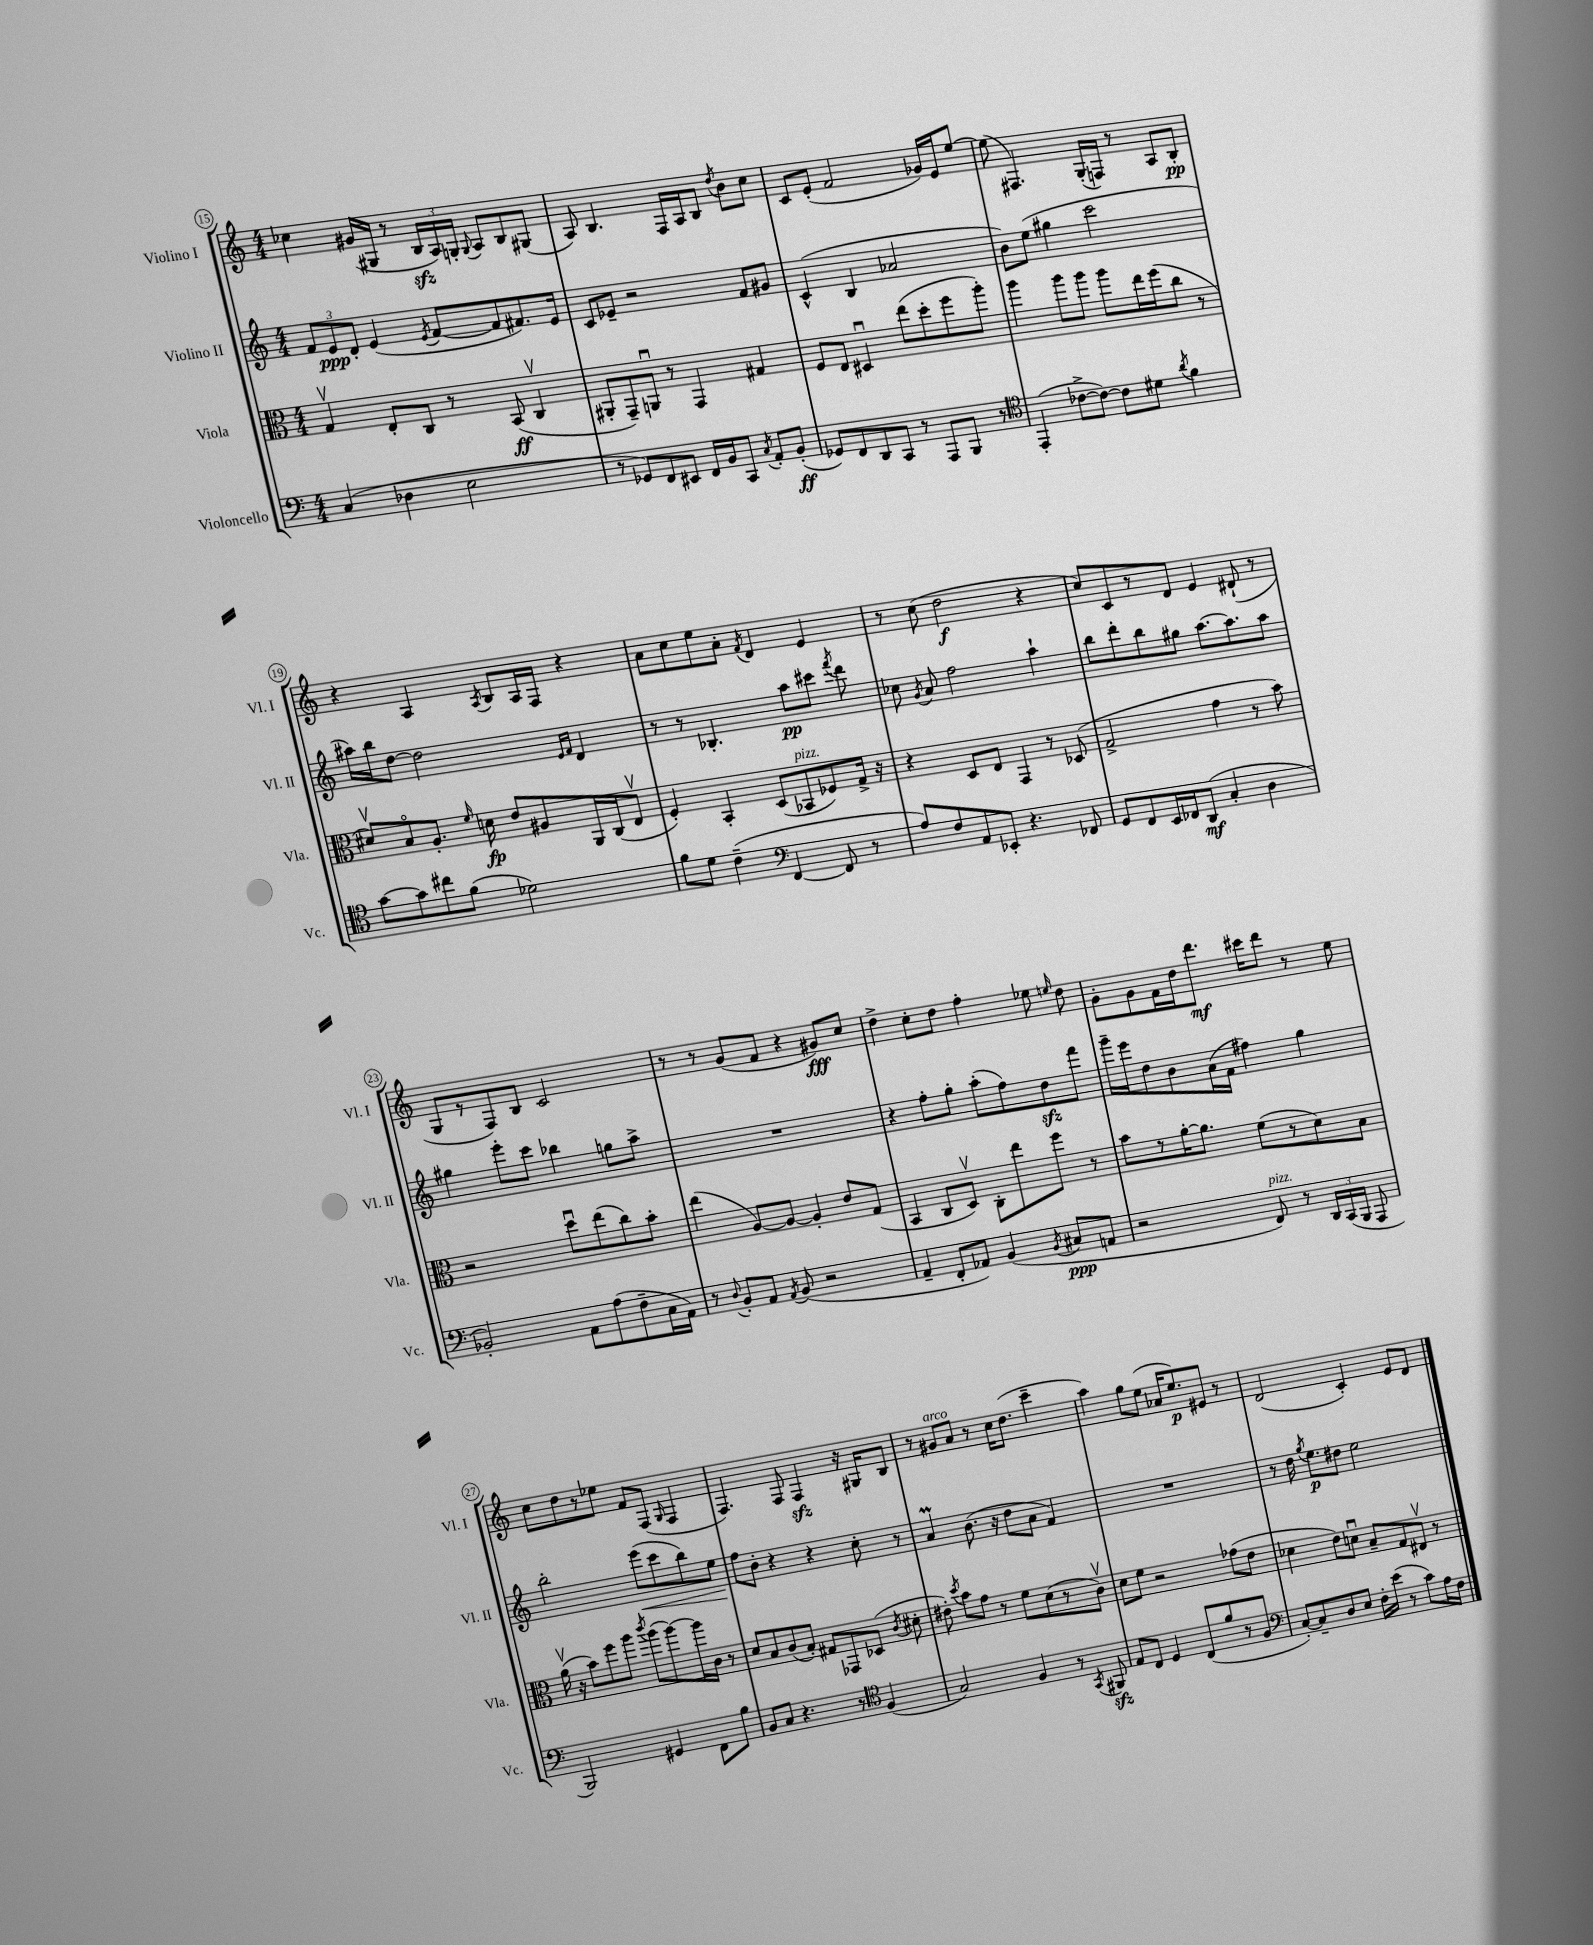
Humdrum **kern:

**kern	**kern	**kern	**kern
*staff4	*staff3	*staff2	*staff1
*clefF4	*clefC3	*clefG2	*clefG2
*k[]	*k[]	*k[]	*k[]
*M4/4	*M4/4	*M4/4	*M4/4
(4C/	4Gv/	12f/L	4cc-\
.	.	12e/	.
.	.	12d'/J	.
4D-\	8E'/L	(4e/	(16g#/LL
.	.	.	16G#/JJ
.	8C/J	.	8r
.	.	8qe/	.
2E\	8r	[8f/L	24B/LL
.	.	.	24A/)
.	.	.	24G'/JJ
.	.	.	8qqG/
.	(8BB/	8f/]	8A/L
.	4Cv/	8.f#/)	8B/
.	.	.	(8G#/J
.	.	16e/Jk	.
=	=	=	=
8r	8AA#'/L	8c/L	8A/)
8GG-/L)	8GG~/)	8e-~/J	4.B/
8FF/	8AAu/J	2r	.
8EE#/J	8r	.	.
16FF/LL	4GG/	.	16F/LL
16BB/J	.	.	16A/J
8CC/J	.	.	8B/J
8qC/	.	.	8qdd/
8AA'/L	4G#/	8f/L	8b\L
(8BB'/J	.	8g#/J	8cc\J
=	=	=	=
8GG-/L)	8F/L	(4c^^/	8c/L
8FF/	8E/J	.	(8e'/J
8DD/	4D#u/	4B/	2f/
8CC/J	.	.	.
8r	(8ee\L	2a-/	.
8AAA/L	8dd'\	.	.
8BBB/J	8ff\	.	16g-/LL)
.	.	.	16e/J
8r	8aa'\J)	.	[8ee/J
=	=	=	=
*clefC4	*	*	*
(4EE'/	4aa\	8b\L)	(8ee\]
.	.	(8ee\J	4.F#/)
[8c-^\L	8aa\L	4gg#\	.
8c-\_J)	8aa\J	.	.
8c-\]L	8aa\L	2ccc\	(16G'/LL
.	.	.	16F/JJ)
8d#\J	16ee\L	.	8r
.	(16ff\J	.	.
8qa/	.	.	.
4f\	8cc\J	.	8A/L
.	8r	.	8B'/J
=	=	=	=
[8g\L	8d#v/L)	16aa#\LL)	4r
.	.	16bb\J	.
8g\]	8Bo/	[8dd\J	.
8cc#\	8.A'/J	2dd\]	4A/
(8f\J	.	.	.
.	16qqf/	.	.
.	16d\	.	.
.	.	.	8qA/
2d-\)	8e/L	.	8B/L
.	8A#/	.	16A/L
.	.	.	16F/JJ
.	.	16qqe/LL	.
.	.	16qqf/JJ	.
.	16AA/L	4d/	4r
.	(16C/J	.	.
.	8Ev/J	.	.
=	=	=	=
8f\L	4F'/)	8r	8a\L
8d\J	.	8r	8cc\
(4c~\	4BB'/	4.B-'/	8ee\
.	.	.	8a'\J
*clefF4	*	*	*
.	.	.	8qf/
[4FF/	(8D/L	.	4d/
.	8BB-/	8aa\L	.
8FF/]	8F-/)	8ccc#\J	4e/
.	.	8qfff/	.
8r	16G^/Jk	8ddd\	.
.	16r	.	.
=	=	=	=
8A/L)	4r	8cc-\	8r
.	.	8qg/	.
8F/	.	8a/	(8cc\
8AA/	8D/L	2ff\	2dd\
8EE-'/J	8E/J	.	.
4.r	4GG/	.	.
.	8r	4aa`\	4r
8FF-/	(8D-/	.	.
=	=	=	=
8GG/L	2G^/	8bb\L	8cc/L)
8FF/	.	8ddd'\	8c/
16EE/L	.	8bb\	8r
16FF-/J	.	.	.
(8DD/J	.	8gg#\J	8d/J
4C'/	4g\	[8.aa\L	4e/
.	.	8.aa\]	.
4D\	8r	.	(8d#`/
.	8b\)	8aa\J	8r
=	=	=	=
2BB-'/)	2r	4gg#\	8G/L
.	.	.	8r
.	.	8eee'\L	8F/)
.	.	8ccc\J	8B/J
8AA\L	8ddu\L	4bb-\	2c/
(8A\	(8ee\	.	.
8F~\	8cc\)	8gg\L	.
16C\L	8b'\J	8aa^\J	.
16AA\JJ)	.	.	.
=	=	=	=
8r	(4ee\	1r	8r
8qqD/	.	.	.
8BB'/L	.	.	8r
8AA/J	[8A/L)	.	(8g/L
8qAA/	.	.	.
(8BB/	8A/_J	.	8f/J
2r	4A'/]	.	4r
.	8e/L	.	8g#/L)
.	(8G/J	.	8cc/J
=	=	=	=
4AA~/	4BB/	4r	4dd^\
8FF'/L	8C/L	8ff'\L	8cc'\L
8AA-/J)	8Dv/J)	8gg'\J	8dd\J
(4BB/	8C'\L	(8aa'\L	4ff'\
.	8ee\	8ff\)	.
8qBB/	.	.	.
8C#/L	8ff\J	8dd\	8ee-\
.	.	.	16qqee/
8AA/J	8r	8fff\J	8dd\
=	=	=	=
2r	8b\L	16ggg~\LL	8g'\L
.	.	16eee\J	.
.	8r	8dd\	8g\
.	[16a'\K	8b\	16f\L
.	8.a\]J	.	16dd\J
.	.	(16a\L	8.ddd\J
.	.	16f\JJ	.
8FF/)	(8f\L	4ff#\)	.
.	.	.	16ccc#\LK
8r	8r	.	8ddd\J
24DD/LL	8d\)	4gg\	8r
(24CC/	.	.	.
24BBB/JJ	.	.	.
8AAA/	8B\J	.	8ee\
=	=	=	=
2BBB/)	(16av\	2bb'\	8cc\L
.	16r	.	.
.	8b\L)	.	8dd\
.	8ff\	.	8r
.	8aa\J	.	8ee-\J
.	8qccc/	.	.
4GG#/	(8aa\L	(8eee\L	8f/L
.	[8aa\)	8ccc\	(8F/J
.	.	.	16qqG/
8FF\L	16aa\]L	8bb\)	4F/
.	16c\JJ	.	.
8B\J	8r	8ee\J	.
=	=	=	=
8BB/L	8d/L	8ff\L	4.F/)
8C/J	8B/	8b'\J	.
4.r	(8c/	4r	.
.	8B'/J)	.	8F/
.	8G#/L	4r	4F/
8r	8GG-/	.	.
*clefC4	*	*	*
(4F/	(8D-/J	8cc'\	16r
.	.	.	16G#/LK
.	8qc/	.	.
.	8d#'\	8r	8B/J
=	=	=	=
2G/)	8e#'\)	4a/	8r
.	8qdd/	.	.
.	8b\L	.	8g#/L
.	8g\J	(8.b\	8a/J
.	8r	.	8r
.	.	16r	.
4F/	8f\L	8dd\L	16cc\LK
.	.	.	(8.dd\J
.	(8d\	8a\J	.
8r	8r	4f/)	4ccc~\
8qGG/	.	.	.
8FF#/	8cv\J)	.	.
=	=	=	=
8E/L	8d\L	1r	4aa\)
8C/J	8f\J	.	.
4D/	2r	.	8gg\L
.	.	.	(8ee\J
(8C/L	.	.	16a-/LK
.	.	.	8.ee/)
8f/	.	.	.
8r	(8g-\L	.	8e#/J
8F/J	8e\J	.	8r
=	=	=	=
*clefF4	*	*	*
[8C'/L)	4d-\	8r	(2d/
8C~/]	.	16dd\	.
.	.	8qgg/	.
.	.	8.ee\L	.
8D/	8e\L)	.	.
8E/J	8du\J	8dd#\J	.
16F'\LL	8B~/L	2ee\	4c'/)
(16e\JJ	.	.	.
8r	8G/	.	.
8c\L)	8E#v/J	.	8e/L
16A\L	8r	.	8d/J
16F\JJ	.	.	.
==	==	==	==
*-	*-	*-	*-
